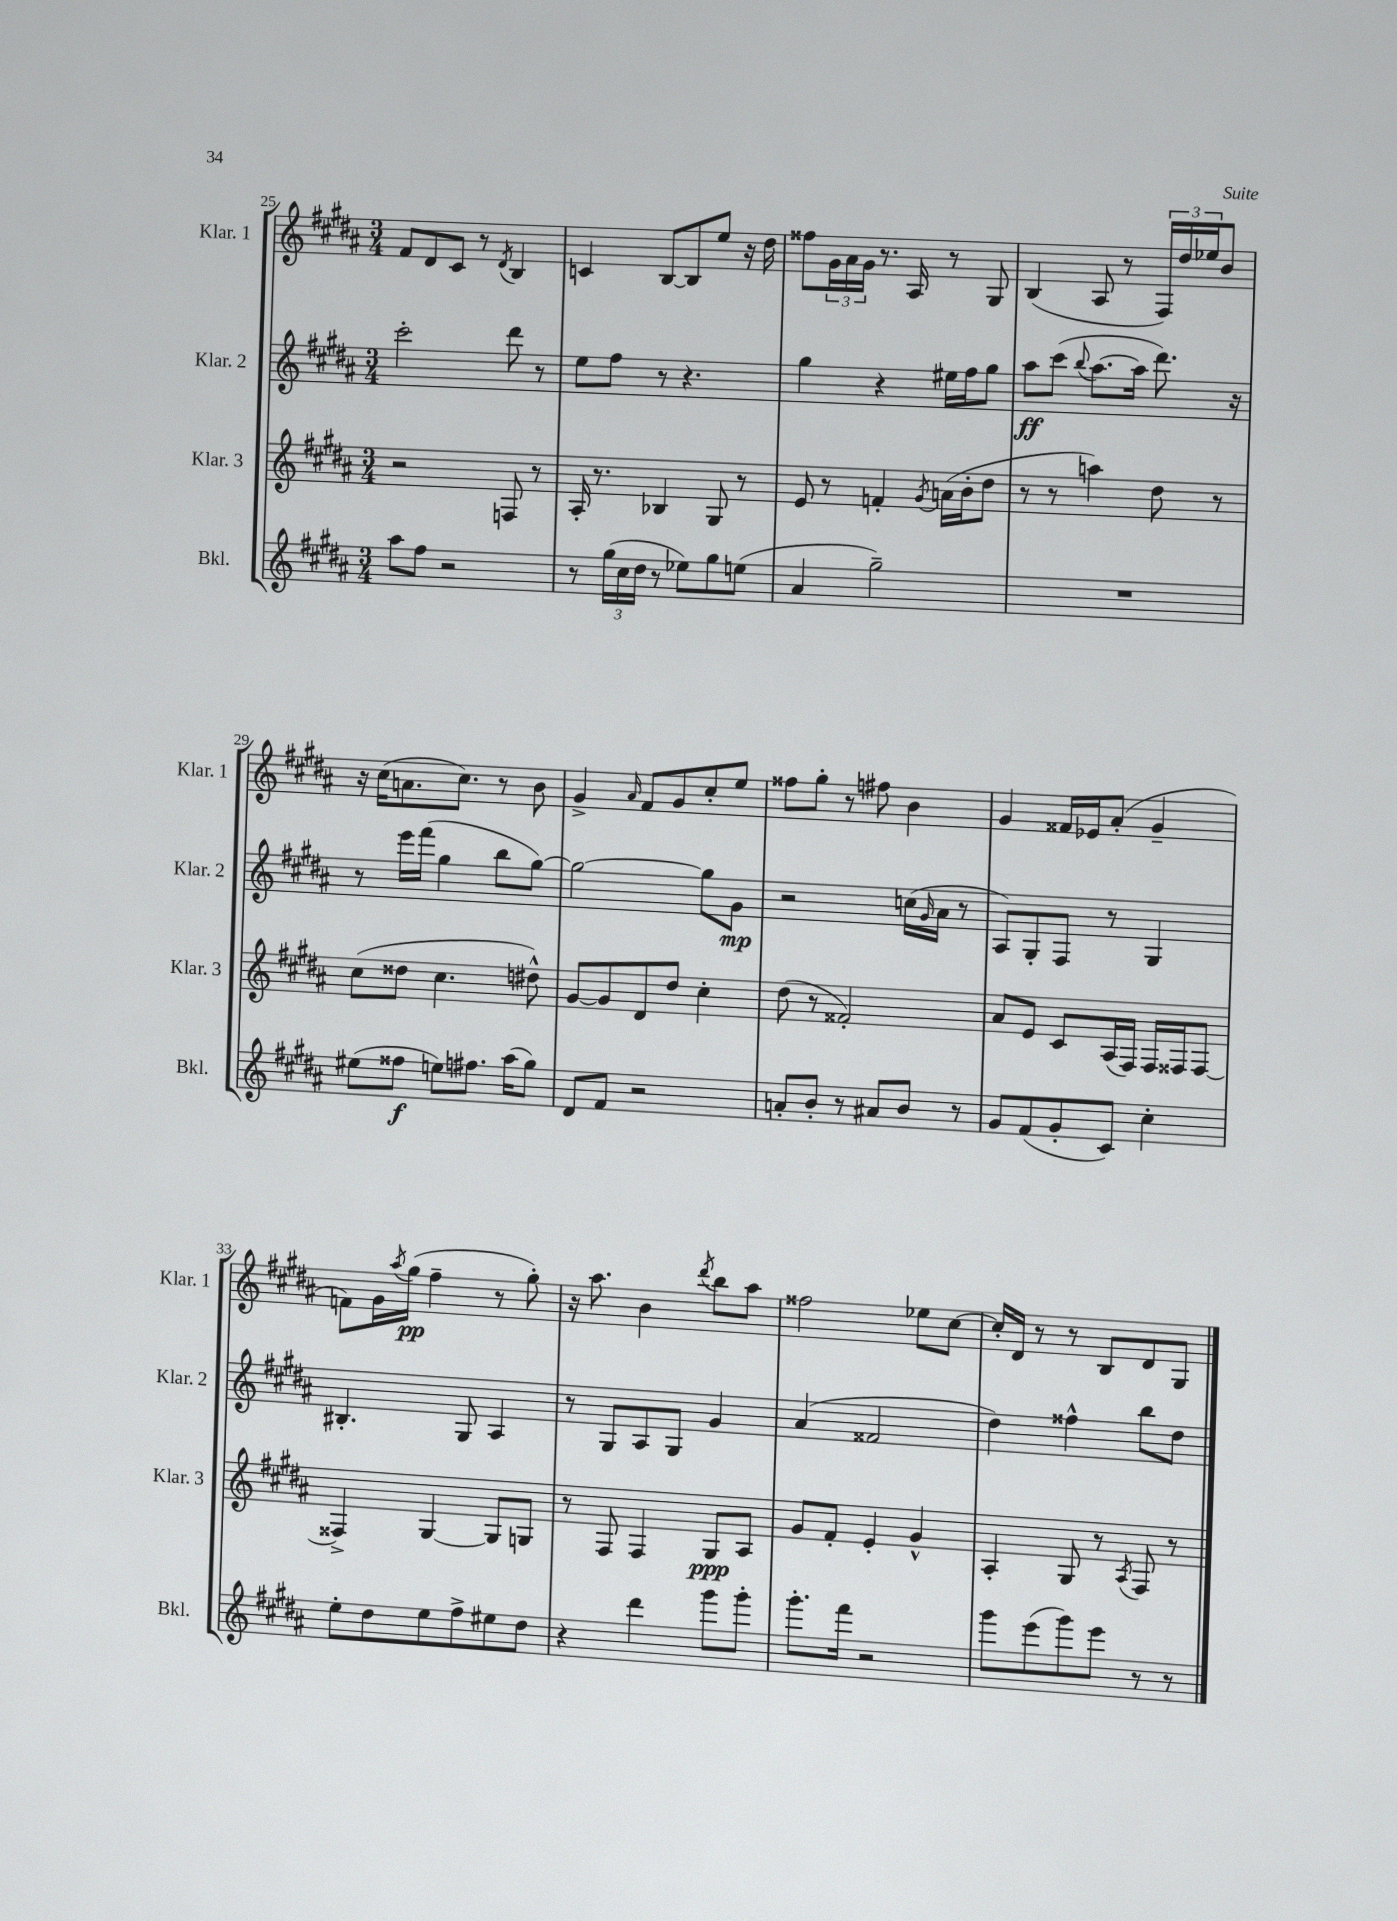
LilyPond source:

<<
\new StaffGroup <<
\new Staff = "s0" \with { instrumentName = "Klar. 1" shortInstrumentName = "Klar. 1" } {
    \clef treble \key b \major \numericTimeSignature \time 3/4
    fis'8 dis'8 cis'8 r8 \acciaccatura { dis'8 } b4 |
    c'4 b8~ b8 e''8 r16 dis''16 |
    fisis''8 \tuplet 3/2 { gis'16 ais'16 gis'16 } r8. ais16 r8 gis8 |
    b4( ais8 r8 \tuplet 3/2 { fis16) dis''16 ees''16 } b'8 |
    r16 cis''16( a'8. cis''8.) r8 b'8 |
    gis'4-> \grace { ais'16 } fis'8 gis'8 cis''8-. e''8 |
    fisis''8 gis''8-. r8 fis''8 b'4 |
    gis'4 fisis'16 ees'16 ais'8-.( gis'4-- |
    f'8) gis'16 \acciaccatura { ais''8 } gis''16\pp( fis''4-- r8 gis''8-.) |
    r16 ais''8. b'4 \acciaccatura { dis'''8 } b''8 ais''8 |
    fisis''2 ees''8 cis''8~ |
    cis''16-. dis'16 r8 r8 b8 dis'8 gis8 \bar "|." |
}
\new Staff = "s1" \with { instrumentName = "Klar. 2" shortInstrumentName = "Klar. 2" } {
    \clef treble \key b \major \numericTimeSignature \time 3/4
    cis'''2-. dis'''8 r8 |
    e''8 fis''8 r8 r4. |
    gis''4 r4 eis''16 fis''16 gis''8 |
    ais''8\ff cis'''8( \appoggiatura { b''8 } ais''8.~ ais''16 dis'''8.) r16 |
    r8 e'''16 fis'''16( gis''4 b''8 gis''8~) |
    gis''2~ gis''8 gis'8\mp |
    r2 c''16( \grace { gis'16 } ais'16 r8 |
    ais8) gis8-. fis8 r8 gis4 |
    bis4.-. gis8 ais4 |
    r8 gis8 ais8 gis8 gis'4 |
    ais'4( fisis'2 |
    dis''4) fisis''4-^ b''8 dis''8 \bar "|." |
}
\new Staff = "s2" \with { instrumentName = "Klar. 3" shortInstrumentName = "Klar. 3" } {
    \clef treble \key b \major \numericTimeSignature \time 3/4
    r2 f8 r8 |
    ais16-. r8. bes4 gis8 r8 |
    e'8 r8 f'4-. \acciaccatura { gis'8 } a'16( b'16-. dis''8 |
    r8 r8 a''4) dis''8 r8 |
    cis''8( disis''8 cis''4. dis''8-^) |
    gis'8~ gis'8 dis'8 dis''8 cis''4-. |
    dis''8( r8 fisis'2-.) |
    ais'8 e'8 cis'8 ais16( fis16) fis16 fisis16 fisis8~ |
    fisis4-> gis4~ gis8 g8 |
    r8 fis8 fis4 gis8\ppp ais8 |
    gis'8 fis'8-. e'4-. gis'4-^ |
    ais4-. gis8 r8 \acciaccatura { ais8 } fis8 r8 \bar "|." |
}
\new Staff = "s3" \with { instrumentName = "Bkl." shortInstrumentName = "Bkl." } {
    \clef treble \key b \major \numericTimeSignature \time 3/4
    ais''8 fis''8 r2 |
    r8 \tuplet 3/2 { gis''16( cis''16 dis''16 } r8 ees''8) gis''8 e''8( |
    ais'4 gis''2--) |
    R2. |
    eis''8( fisis''8\f e''8) fis''8. ais''16( gis''8) |
    dis'8 fis'8 r2 |
    a'8-. b'8-. r8 ais'8 b'8 r8 |
    gis'8 fis'8( gis'8-. cis'8) cis''4-. |
    e''8-. dis''8 e''8 fis''8-> eis''8 dis''8 |
    r4 dis'''4 gis'''8 gis'''8-. |
    gis'''8.-. fis'''16 r2 |
    gis'''8 e'''8( gis'''8) e'''8 r8 r8 \bar "|." |
}
>>
>>
\layout { \context { \Score currentBarNumber = #25 } }
